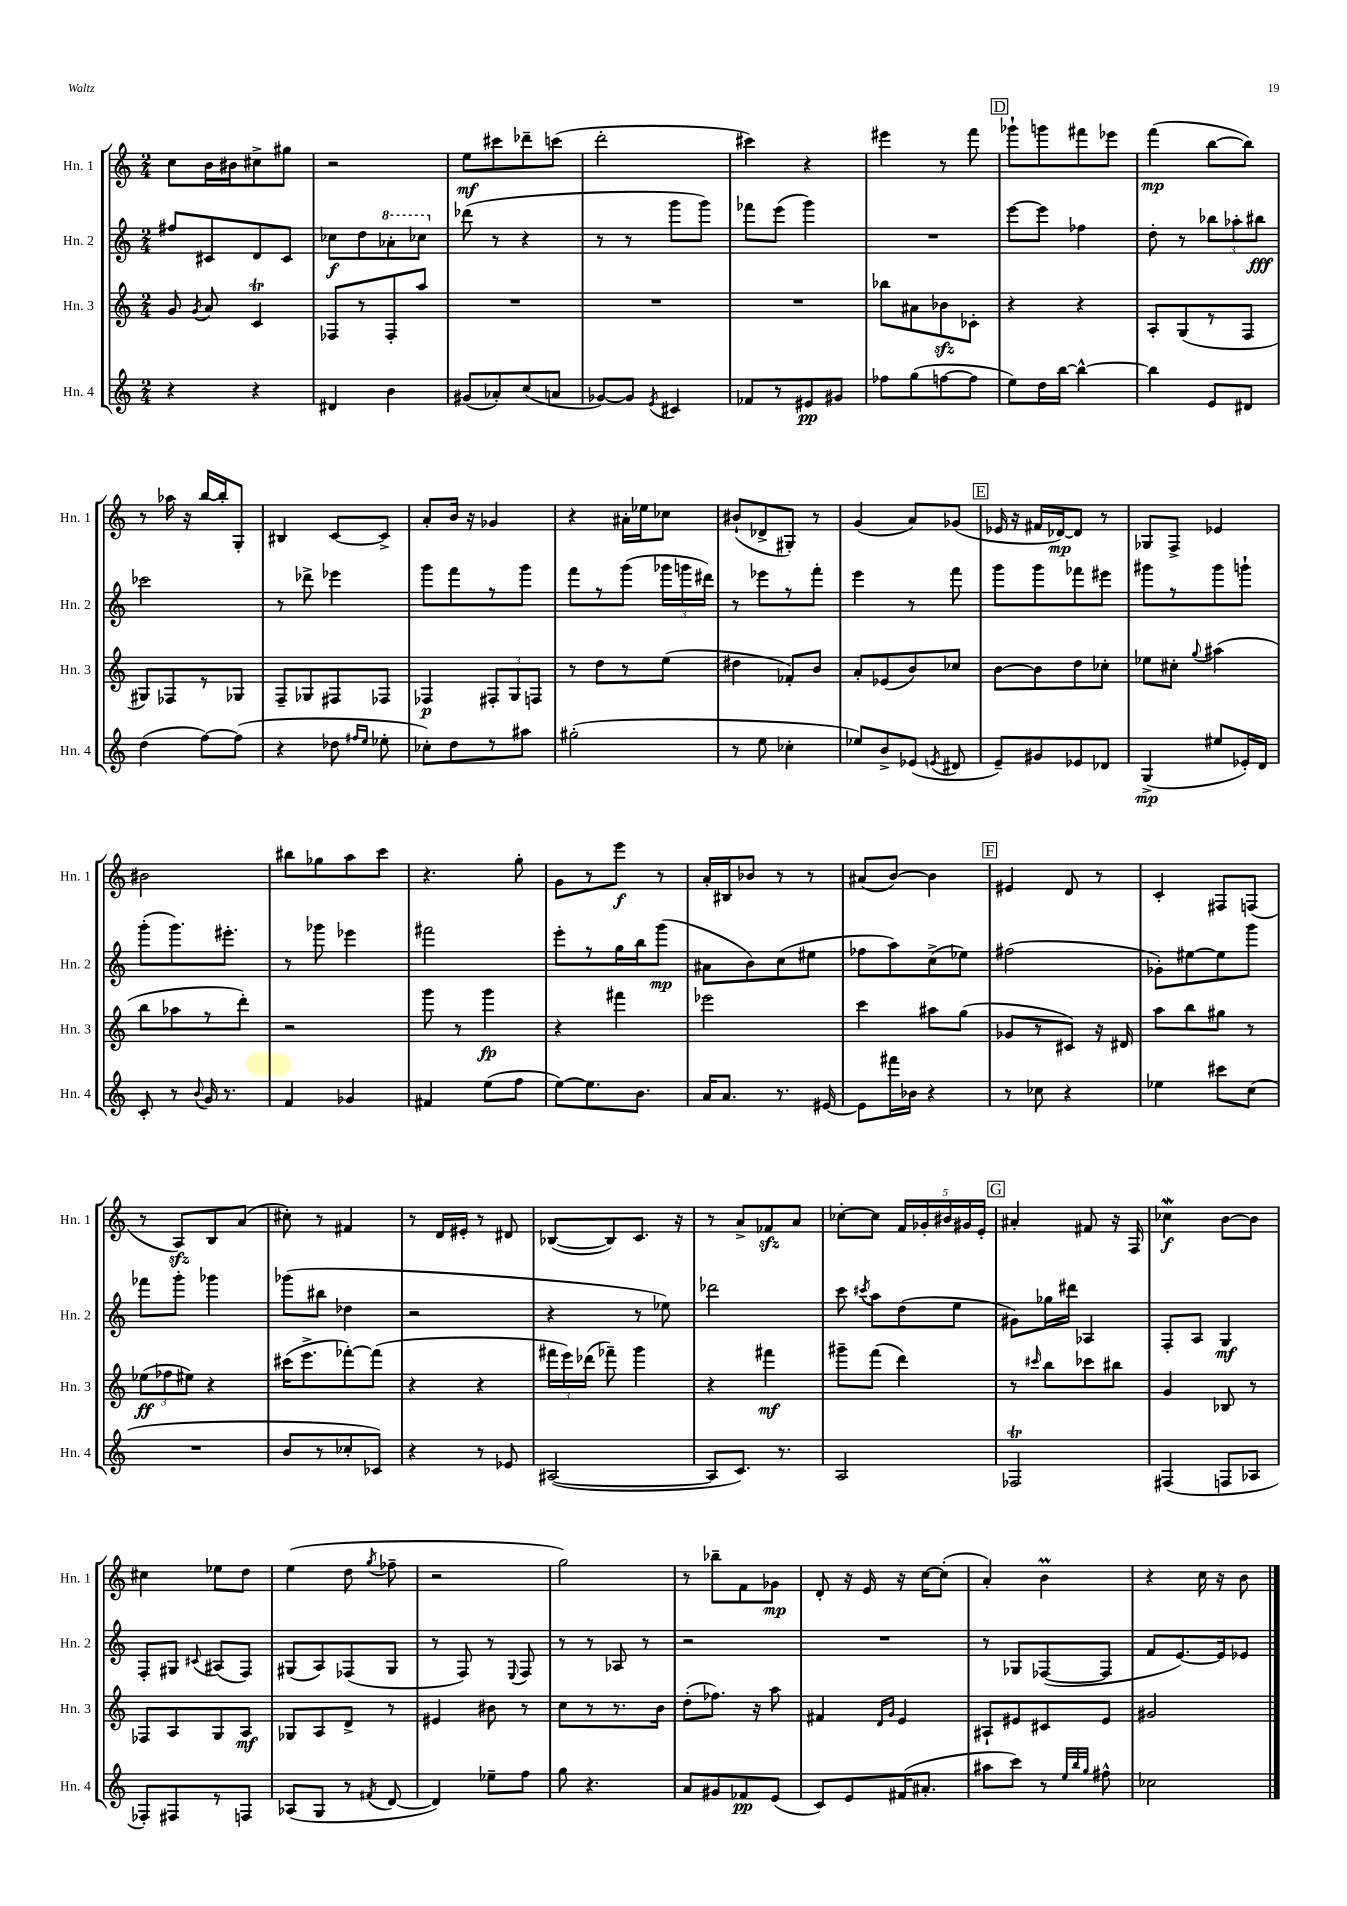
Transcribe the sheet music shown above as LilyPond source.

<<
\new StaffGroup <<
\new Staff = "s0" \with { instrumentName = "Hn. 1" shortInstrumentName = "Hn. 1" } {
    \clef treble \key c \major \numericTimeSignature \time 2/4
    \autoBeamOff c''8[ b'16 bis'16 cis''8-> gis''8] |
    r2 |
    e''8[\mf cis'''8 des'''8-- c'''8]( |
    d'''2-. |
    cis'''4) r4 |
    eis'''4 r8 f'''8 |
    \mark \markup { \box "D" } ges'''8[-! g'''8 fis'''8 ees'''8] |
    f'''4\mp( b''8[~ b''8]) |
    r8 aes''16 r16 b''16[~ b''16-. g8]-. |
    bis4 c'8[~ c'8]-> |
    a'8[-. b'16] r16 ges'4 |
    r4 ais'16[-. ees''16 ces''8] |
    bis'8[-!( des'8-> gis8]-.) r8 |
    g'4( a'8[) ges'8]( |
    \mark \markup { \box "E" } ees'16 r16 fis'16[ des'16~\mp) des'8] r8 |
    ges8[ f8]-> ees'4 |
    bis'2 |
    bis''8[ ges''8 a''8 c'''8] |
    r4. g''8-. |
    g'8[ r8 e'''8]\f r8 |
    a'16[-. bis16 bes'8] r8 r8 |
    ais'8[( b'8]~) b'4 |
    \mark \markup { \box "F" } eis'4 d'8 r8 |
    c'4-. fis8[ f8]( |
    r8 a8[\sfz) b8 a'8]( |
    cis''8-.) r8 fis'4 |
    r8 d'16[ eis'16]-. r8 dis'8 |
    bes8[~( bes8) c'8.] r16 |
    r8 a'8[-> fes'8\sfz a'8] |
    ces''8[~-. ces''8] \tuplet 5/4 { f'16[ ges'16-. bis'16 gis'16 e'16]-. } |
    \mark \markup { \box "G" } ais'4-. fis'8 r16 f16 |
    ces''4\mordent\f b'8[~ b'8] |
    cis''4 ees''8[ d''8] |
    e''4( d''8 \acciaccatura { g''8 } fes''8-- |
    r2 |
    g''2) |
    r8 bes''8[-- f'8 ges'8]\mp |
    d'8-. r16 e'16 r16 c''16[~ c''8]-.( |
    a'4-.) b'4\prall |
    r4 c''16 r16 b'8 \bar "|." |
}
\new Staff = "s1" \with { instrumentName = "Hn. 2" shortInstrumentName = "Hn. 2" } {
    \clef treble \key c \major \numericTimeSignature \time 2/4
    \autoBeamOff fis''8[ cis'8 d'8 cis'8] |
    ces''8[\f d''8 \ottava #1 aes''8-. ces'''8] \ottava #0 |
    des'''8( r8 r4 |
    r8 r8 g'''8[ g'''8]) |
    fes'''8[ e'''8]( g'''4) |
    R2 |
    \mark \markup { \box "D" } e'''8[~ e'''8] fes''4 |
    d''8-. r8 \tuplet 3/2 { bes''8[ aes''8-. bis''8]\fff } |
    ces'''2 |
    r8 des'''8-> ees'''4 |
    g'''8[ f'''8 r8 g'''8] |
    f'''8[ r8 g'''8]( \tuplet 3/2 { ges'''16[ g'''16 dis'''16]) } |
    r8 ees'''8[ r8 f'''8]-. |
    e'''4 r8 f'''8 |
    \mark \markup { \box "E" } g'''8[ g'''8 fes'''8 eis'''8] |
    gis'''8[ r8 gis'''8 g'''8]-! |
    g'''8[-.( g'''8.) eis'''8.]-. |
    r8 ges'''8 ees'''4 |
    fis'''2 |
    e'''8[-. r8 g''16 b''16 g'''8]\mp( |
    ais'8[ b'8) c''8( eis''8] |
    fes''8[ a''8) c''8->( ees''8]) |
    \mark \markup { \box "F" } fis''2( |
    ges'8[-.) eis''8~ eis''8 g'''8] |
    fes'''8[ g'''8]-. ges'''4 |
    ges'''8[( bis''8] des''4 |
    r2 |
    r4 r8 ees''8) |
    des'''2 |
    c'''8 \acciaccatura { cis'''8 } a''8[ d''8( e''8] |
    \mark \markup { \box "G" } gis'8[) ges''16 dis'''16] aes4 |
    f8[-. a8] g4\mf |
    f8[-. gis8] \appoggiatura { cis'8 } ais8[( f8]) |
    gis8[( a8) fes8( gis8] |
    r8 f8) r8 \appoggiatura { e8 } f8 |
    r8 r8 aes8 r8 |
    r2 |
    R2 |
    r8 ges8[ fes8~( fes8] |
    f'8[ e'8.~) e'16 ees'8] \bar "|." |
}
\new Staff = "s2" \with { instrumentName = "Hn. 3" shortInstrumentName = "Hn. 3" } {
    \clef treble \key c \major \numericTimeSignature \time 2/4
    \autoBeamOff g'8 \acciaccatura { g'8 } a'8 c'4\trill |
    fes8[ r8 fes8-. a''8] |
    R2 |
    R2 |
    R2 |
    bes''8[ ais'8 bes'8\sfz ces'8]-. |
    \mark \markup { \box "D" } r4 r4 |
    a8[-. g8( r8 f8] |
    gis8[) fes8 r8 ges8] |
    f8[-- ges8 fis8 fes8] |
    fes4\p \tuplet 3/2 { fis8[-. g8 f8] } |
    r8 d''8[ r8 e''8]( |
    dis''4 fes'8[-.) b'8] |
    a'8[-. ees'8( b'8) ces''8] |
    \mark \markup { \box "E" } b'8[~ b'8 d''8 ces''8]-. |
    ees''8[ cis''8]-. \appoggiatura { g''8 } ais''4( |
    b''8[ aes''8 r8 d'''8]-.) |
    r2 |
    g'''8 r8 g'''4\fp |
    r4 fis'''4 |
    ees'''2 |
    c'''4 ais''8[ g''8]( |
    \mark \markup { \box "F" } ges'8[ r8 cis'8]) r16 dis'16 |
    a''8[ b''8 gis''8] r8 |
    \tuplet 3/2 { ees''8[\ff( fes''8 eis''8]) } r4 |
    cis'''16[( e'''8.-> fes'''8~-.) fes'''8]( |
    r4 r4 |
    \tuplet 3/2 { fis'''16[ e'''16) des'''16]( } fes'''8--) g'''4 |
    r4 fis'''4\mf |
    gis'''8[-- f'''8]( d'''4) |
    \mark \markup { \box "G" } r8 \grace { cis'''16 } b''8[ ces'''8 bis''8] |
    g'4 bes8 r8 |
    fes8[ a8 g8 a8]\mf |
    ges8[ a8 d'8]-> r8 |
    eis'4 bis'8 r8 |
    c''8[ r8 r8. b'16] |
    d''8[-.( fes''8.]) r16 a''8 |
    fis'4 \grace { d'16[ g'16] } e'4 |
    ais8[-! eis'8 cis'8 eis'8] |
    gis'2 \bar "|." |
}
\new Staff = "s3" \with { instrumentName = "Hn. 4" shortInstrumentName = "Hn. 4" } {
    \clef treble \key c \major \numericTimeSignature \time 2/4
    \autoBeamOff r4 r4 |
    dis'4 b'4 |
    gis'8[( aes'8-.) c''8( a'8] |
    ges'8[~) ges'8] \acciaccatura { e'8 } cis'4 |
    fes'8[ r8 eis'8\pp gis'8] |
    fes''8[ g''8( f''8~ f''8] |
    \mark \markup { \box "D" } e''8[) d''16 b''16]~ b''4~-^ |
    b''4 e'8[ dis'8] |
    d''4( f''8[~) f''8]( |
    r4 des''8 \grace { fis''16[ e''16] } ees''8-. |
    ces''8[-.) d''8 r8 ais''8] |
    gis''2-.( |
    r8 e''8 ces''4-. |
    ees''8[) b'8-> ees'8]( \acciaccatura { e'8 } dis'8 |
    \mark \markup { \box "E" } e'8[--) gis'8 ees'8 des'8] |
    g4->\mp( eis''8[ ees'16-.) d'16] |
    c'8-. r8 \appoggiatura { b'8 } g'16 r8. |
    f'4 ges'4 |
    fis'4 e''8[( f''8] |
    e''8[~) e''8. b'8.] |
    a'16[ a'8.] r8. eis'16~ |
    eis'8[ fis'''16 bes'16] r4 |
    \mark \markup { \box "F" } r8 ces''8 r4 |
    ees''4 cis'''8[ c''8]( |
    R2 |
    b'8[ r8 ces''8-. ces'8]) |
    r4 r8 ees'8 |
    ais2~( |
    ais8[ c'8.]) r8. |
    a2 |
    \mark \markup { \box "G" } fes2\trill |
    fis4( f8[ aes8] |
    fes8[-.) fis8 r8 f8] |
    aes8[( g8] r8 \acciaccatura { fis'8 } d'8~ |
    d'4) ees''8[-- f''8] |
    g''8 r4. |
    a'8[ gis'8 fes'8\pp e'8]( |
    c'8[) e'8 fis'16( ais'8.]-. |
    ais''8[ c'''8]) r8 \grace { e''32[ b''32 g''32] } fis''8-^ |
    ces''2 \bar "|." |
}
>>
>>
\layout { \context { \Score \remove "Bar_number_engraver" } }
